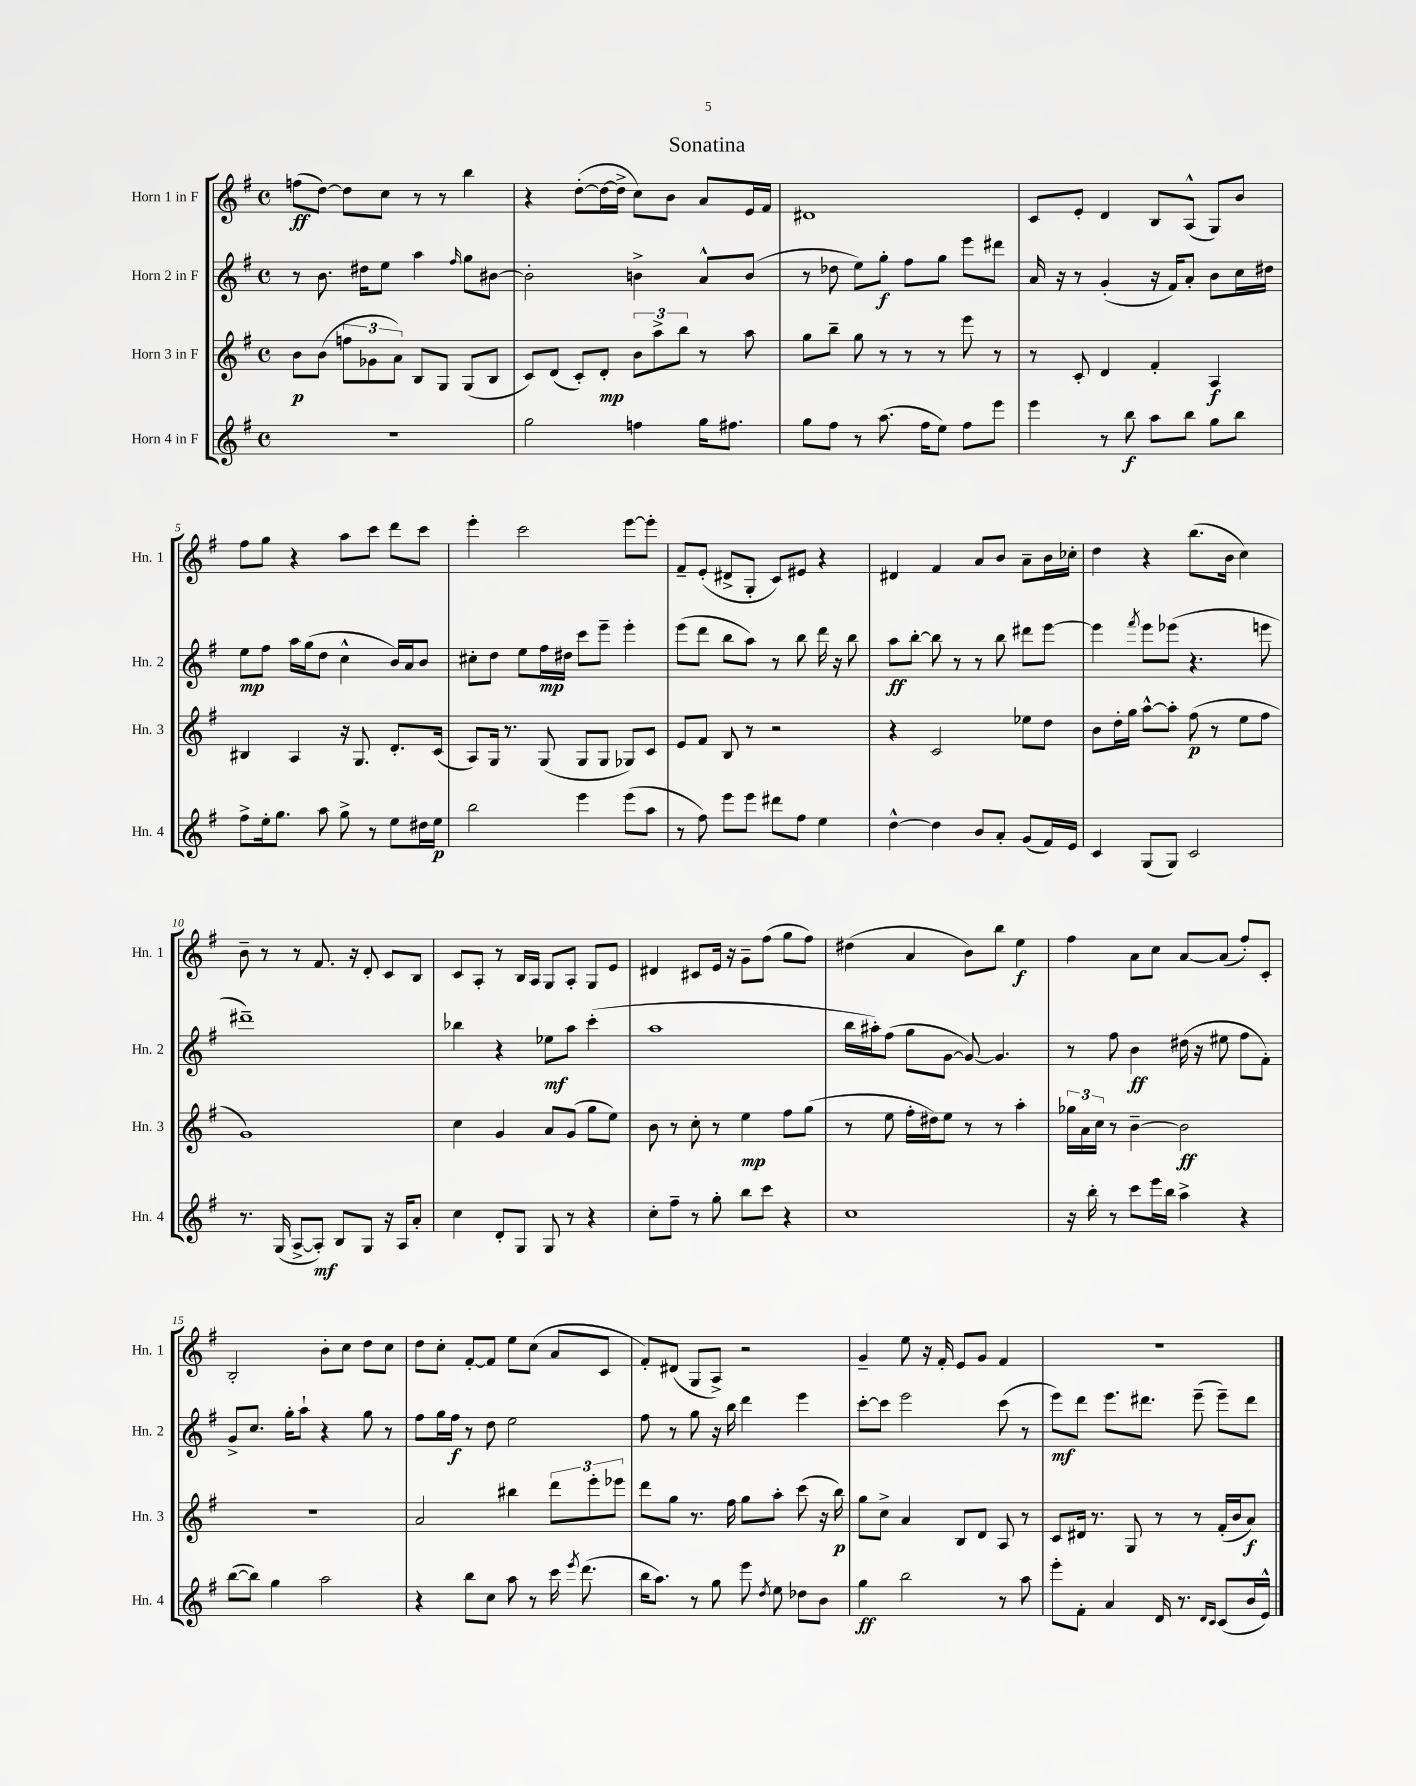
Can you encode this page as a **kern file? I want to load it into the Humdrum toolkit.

**kern	**dynam	**kern	**dynam	**kern	**dynam	**kern	**dynam
*part4	*part4	*part3	*part3	*part2	*part2	*part1	*part1
*staff4	*staff4	*staff3	*staff3	*staff2	*staff2	*staff1	*staff1
*I"Horn 4 in F	*	*I"Horn 3 in F	*	*I"Horn 2 in F	*	*I"Horn 1 in F	*
*I'Hn. 4	*	*I'Hn. 3	*	*I'Hn. 2	*	*I'Hn. 1	*
*clefG2	*	*clefG2	*	*clefG2	*	*clefG2	*
*k[f#]	*	*k[f#]	*	*k[f#]	*	*k[f#]	*
*M4/4	*	*M4/4	*	*M4/4	*	*M4/4	*
*met(c)	*	*met(c)	*	*met(c)	*	*met(c)	*
=1	=1	=1	=1	=1	=1	=1	=1
1r	.	8b\L	p	8r	.	(8ffn\L	ff
.	.	(8b\J	.	8.b\	.	[8dd\J)	.
.	.	12ffn\L	.	.	.	8dd\L]	.
.	.	.	.	16dd#X\KL	.	.	.
.	.	12g-X\	.	.	.	.	.
.	.	.	.	8ee\J	.	8cc\J	.
.	.	12a\J)	.	.	.	.	.
.	.	8B/L	.	4aa\	.	8r	.
.	.	8G/J	.	.	.	8r	.
.	.	.	.	16qqff#/	.	.	.
.	.	(8G/L	.	8gg\L	.	4bb\	.
.	.	8B/J	.	[8b#X\J	.	.	.
=2	=2	=2	=2	=2	=2	=2	=2
2gg\	.	8c/L)	.	2b#'\]	.	4r	.
.	.	(8d/J	.	.	.	.	.
.	.	8c'/L)	.	.	.	([8dd'\L	.
.	.	8d'/J	mp	.	.	16dd\L_	.
.	.	.	.	.	.	16dd^\JJ]	.
4ffn\	.	12b\L	.	4bn^\	.	8cc\L)	.
.	.	12aa^\	.	.	.	.	.
.	.	.	.	.	.	8b\J	.
.	.	12bb\J	.	.	.	.	.
16gg\KL	.	8r	.	8a^^/L	.	8a/L	.
8.ff#X\J	.	.	.	.	.	.	.
.	.	8aa\	.	(8b/J	.	16e/L	.
.	.	.	.	.	.	16f#/JJ	.
=3	=3	=3	=3	=3	=3	=3	=3
8gg\L	.	8gg\L	.	8r	.	1d#X	.
8ff#\J	.	8bb~\J	.	8dd-X\	.	.	.
8r	.	8gg\	.	8ee\L)	.	.	.
(8.aa\	.	8r	.	8gg'\J	f	.	.
.	.	8r	.	8ff#\L	.	.	.
16ff#\KL	.	.	.	.	.	.	.
8ee\J)	.	8r	.	8gg\J	.	.	.
8ff#\L	.	8eee\	.	8eee\L	.	.	.
8eee\J	.	8r	.	8ddd#X\J	.	.	.
=4	=4	=4	=4	=4	=4	=4	=4
4eee\	.	8r	.	16a/	.	8c/L	.
.	.	.	.	16r	.	.	.
.	.	8c'/	.	8r	.	8e'/J	.
8r	.	4d/	.	(4g'/	.	4d/	.
8bb\	f	.	.	.	.	.	.
8aa\L	.	4f#'/	.	16r	.	8B/L	.
.	.	.	.	16f#/KL)	.	.	.
8bb\J	.	.	.	8a'/J	.	(8A^^/J	.
8gg\L	.	4A/	f	8b\L	.	8G/L)	.
8bb\J	.	.	.	16cc\L	.	8b/J	.
.	.	.	.	16dd#X\JJ	.	.	.
!!LO:LB:g=z
=5	=5	=5	=5	=5	=5	=5	=5
8ff#^\L	.	4B#X/	.	8ee\L	mp	8ff#\L	.
16ee'\k	.	.	.	8ff#\J	.	8gg\J	.
8.gg\J	.	.	.	.	.	.	.
.	.	4A/	.	16aa\LL	.	4r	.
.	.	.	.	(16gg\J	.	.	.
8aa\	.	.	.	8dd\J	.	.	.
8gg^\	.	16r	.	4cc^^\	.	8aa\L	.
.	.	8.G/	.	.	.	.	.
8r	.	.	.	.	.	8ccc\J	.
8ee\L	.	8.d'/L	.	16b/LL)	.	8ddd\L	.
.	.	.	.	16a/J	.	.	.
16dd#X\L	.	.	.	8b/J	.	8ccc\J	.
16ee\JJ	p	(16c/Jk	.	.	.	.	.
=6	=6	=6	=6	=6	=6	=6	=6
2bb\	.	8A/L)	.	8cc#X'\L	.	4eee'\	.
.	.	16G/Jk	.	8dd\J	.	.	.
.	.	8.r	.	.	.	.	.
.	.	.	.	8ee\L	.	2ccc\	.
.	.	(8G/	.	16ff#\L	mp	.	.
.	.	.	.	16dd#X\JJ	.	.	.
4eee\	.	8G/L	.	8ccc\L	.	.	.
.	.	8G/J	.	8eee~\J	.	.	.
(8eee\L	.	8G-X/L)	.	4eee'\	.	[8eee\L	.
8aa\J	.	8c/J	.	.	.	8eee'\J]	.
=7	=7	=7	=7	=7	=7	=7	=7
8r	.	8e/L	.	(8eee\L	.	8f#~/L	.
8ff#\)	.	8f#/J	.	8ddd\J	.	(8e'/J	.
8eee\L	.	8B/	.	8bb\L	.	8d#X^/L	.
8eee\J	.	8r	.	8aa\J)	.	8G'/J	.
8ddd#X\L	.	2r	.	8r	.	8c/L)	.
8ff#\J	.	.	.	8bb\	.	8e#X/J	.
4ee\	.	.	.	16ddd\	.	4r	.
.	.	.	.	16r	.	.	.
.	.	.	.	8bb\	.	.	.
=8	=8	=8	=8	=8	=8	=8	=8
[4dd^^\	.	4r	.	8aa\L	ff	4d#X/	.
.	.	.	.	[8bb'\J	.	.	.
4dd\]	.	2c/	.	8bb\]	.	4f#/	.
.	.	.	.	8r	.	.	.
8b/L	.	.	.	8r	.	8a/L	.
8a'/J	.	.	.	8bb\	.	8b/J	.
(8g/L	.	8ee-X\L	.	8ddd#X\L	.	8a~\L	.
16f#/L)	.	8dd\J	.	[8eee\J	.	16b\L	.
16e/JJ	.	.	.	.	.	16cc-X'\JJ	.
=9	=9	=9	=9	=9	=9	=9	=9
4c/	.	8b\L	.	4eee\]	.	4dd\	.
.	.	16dd'\L	.	.	.	.	.
.	.	16gg\JJ	.	.	.	.	.
.	.	.	.	8qfff#/	.	.	.
(8G/L	.	[8aa^^\L	.	8eee\L	.	4r	.
8G/J)	.	8aa'\J]	.	(8eee-X\J	.	.	.
2c/	.	(8ff#\	p	4.r	.	(8.bb\L	.
.	.	8r	.	.	.	.	.
.	.	.	.	.	.	16b\Jk	.
.	.	8ee\L	.	.	.	4cc\)	.
.	.	8ff#\J	.	8eeen\	.	.	.
!!LO:LB:g=z
=10	=10	=10	=10	=10	=10	=10	=10
8.r	.	1g)	.	1ddd#X~)	.	8b~\	.
.	.	.	.	.	.	8r	.
(16G/	.	.	.	.	.	.	.
[8A^/L	.	.	.	.	.	8r	.
8A'/J])	mf	.	.	.	.	8.f#/	.
8B/L	.	.	.	.	.	.	.
.	.	.	.	.	.	16r	.
8G/J	.	.	.	.	.	8d'/	.
16r	.	.	.	.	.	8c/L	.
16A/KL	.	.	.	.	.	.	.
8a'/J	.	.	.	.	.	8B/J	.
=11	=11	=11	=11	=11	=11	=11	=11
4cc\	.	4cc\	.	4bb-X\	.	8c/L	.
.	.	.	.	.	.	8A'/J	.
8d'/L	.	4g/	.	4r	.	8r	.
8G/J	.	.	.	.	.	16B/LL	.
.	.	.	.	.	.	16A/JJ	.
8G/	.	8a/L	.	8ee-X\L	mf	8G/L	.
8r	.	(8g/J	.	8aa\J	.	8A'/J	.
4r	.	8gg\L	.	(4ccc'\	.	8G/L	.
.	.	8ee\J)	.	.	.	8e/J	.
=12	=12	=12	=12	=12	=12	=12	=12
8cc'\L	.	8b\	.	1aa	.	4d#X/	.
8ff#~\J	.	8r	.	.	.	.	.
8r	.	8cc'\	.	.	.	8c#X/L	.
8gg'\	.	8r	.	.	.	16e/Jk	.
.	.	.	.	.	.	16r	.
8bb\L	.	4ee\	mp	.	.	8g~\L	.
8ccc\J	.	.	.	.	.	(8ff#\J	.
4r	.	8ff#\L	.	.	.	8gg\L	.
.	.	(8gg\J	.	.	.	8ff#\J)	.
=13	=13	=13	=13	=13	=13	=13	=13
1cc	.	8r	.	16bb\LL	.	(4dd#X\	.
.	.	.	.	16aa#X'\J)	.	.	.
.	.	8ee\	.	(8ff#\J	.	.	.
.	.	16ff#'\LL	.	8gg\L	.	4a/	.
.	.	16dd#X\J)	.	.	.	.	.
.	.	8ee\J	.	[8g\J	.	.	.
.	.	8r	.	8g/_)	.	8b\L)	.
.	.	8r	.	4.g/]	.	8bb\J	.
.	.	4aa'\	.	.	.	4ee\	f
=14	=14	=14	=14	=14	=14	=14	=14
16r	.	24gg-X\LL	.	8r	.	4ff#\	.
.	.	24a\	.	.	.	.	.
16bb'\	.	.	.	.	.	.	.
.	.	24cc\JJ	.	.	.	.	.
8r	.	8r	.	8ff#\	.	.	.
8ccc\L	.	[4b~\	.	4b\	ff	8a\L	.
16eee\L	.	.	.	.	.	8cc\J	.
16bb\JJ	.	.	.	.	.	.	.
4aa^\	.	2b\]	ff	(16dd#X\	.	[8a/L	.
.	.	.	.	16r	.	.	.
.	.	.	.	8ee#X\	.	(8a/J]	.
4r	.	.	.	8ff#\L	.	8ff#'/L)	.
.	.	.	.	8f#'\J)	.	8c'/J	.
!!LO:LB:g=z
=15	=15	=15	=15	=15	=15	=15	=15
([8bb\L	.	1r	.	8g^/L	.	2B'/	.
8bb\J])	.	.	.	8.cc/J	.	.	.
4gg\	.	.	.	.	.	.	.
.	.	.	.	16gg'\KL	.	.	.
.	.	.	.	8aa`\J	.	.	.
2aa\	.	.	.	4r	.	8b'\L	.
.	.	.	.	.	.	8cc\J	.
.	.	.	.	8gg\	.	8dd\L	.
.	.	.	.	8r	.	8cc\J	.
=16	=16	=16	=16	=16	=16	=16	=16
4r	.	2a/	.	8ff#\L	.	8dd\L	.
.	.	.	.	16gg\L	.	8cc'\J	.
.	.	.	.	16ff#\JJ	f	.	.
8bb\L	.	.	.	8r	.	[8f#'/L	.
8cc\J	.	.	.	8dd\	.	8f#/J]	.
8aa\	.	4bb#X\	.	2ee\	.	8ee\L	.
8r	.	.	.	.	.	(8cc\J	.
16ccc\	.	12ddd\L	.	.	.	8a/L	.
8qeee/	.	.	.	.	.	.	.
(8.ddd\	.	.	.	.	.	.	.
.	.	12eee'\	.	.	.	.	.
.	.	.	.	.	.	8c/J	.
.	.	12eee-X\J	.	.	.	.	.
=17	=17	=17	=17	=17	=17	=17	=17
16bb\KL	.	8ddd\L	.	8ff#\	.	8f#'/L)	.
8.aa\J)	.	.	.	.	.	.	.
.	.	8gg\J	.	8r	.	(8d#X/J	.
8r	.	8.r	.	8gg\	.	8G/L	.
8gg\	.	.	.	16r	.	8A^/J)	.
.	.	16ff#\	.	16bb\	.	.	.
8eee\	.	8gg\L	.	4ddd\	.	2r	.
8qdd/	.	.	.	.	.	.	.
8ee\	.	8aa'\J	.	.	.	.	.
8dd-X\L	.	(8ccc\	.	4eee\	.	.	.
8b\J	.	16r	.	.	.	.	.
.	.	16bb\)	p	.	.	.	.
=18	=18	=18	=18	=18	=18	=18	=18
4gg\	ff	8gg\L	.	[8ccc'\L	.	4g~/	.
.	.	8cc^\J	.	8ccc\J]	.	.	.
2bb\	.	4a/	.	2eee\	.	8ee\	.
.	.	.	.	.	.	16r	.
.	.	.	.	.	.	16f#'/	.
.	.	8B/L	.	.	.	8e/L	.
.	.	8d/J	.	.	.	8g/J	.
8r	.	8A/	.	(8ccc\	.	4f#/	.
8aa\	.	8r	.	8r	.	.	.
=19	=19	=19	=19	=19	=19	=19	=19
8eee'\L	.	8c/L	.	8eee\L)	mf	1r	.
8f#'\J	.	16d#X/Jk	.	8ddd\J	.	.	.
.	.	8.r	.	.	.	.	.
4a/	.	.	.	8.eee\L	.	.	.
.	.	8G/	.	.	.	.	.
.	.	.	.	8.ddd#X\J	.	.	.
16d/	.	8r	.	.	.	.	.
8.r	.	.	.	.	.	.	.
.	.	8r	.	(8eee~\	.	.	.
16qqd/LL	.	.	.	.	.	.	.
16qqc/JJ	.	.	.	.	.	.	.
(8c/L	.	(16f#'/LL	.	8eee~\L)	.	.	.
.	.	16b/J	.	.	.	.	.
16b/L	.	8a/J)	f	8ddd#\J	.	.	.
16e^^/JJ)	.	.	.	.	.	.	.
==	==	==	==	==	==	==	==
*-	*-	*-	*-	*-	*-	*-	*-
